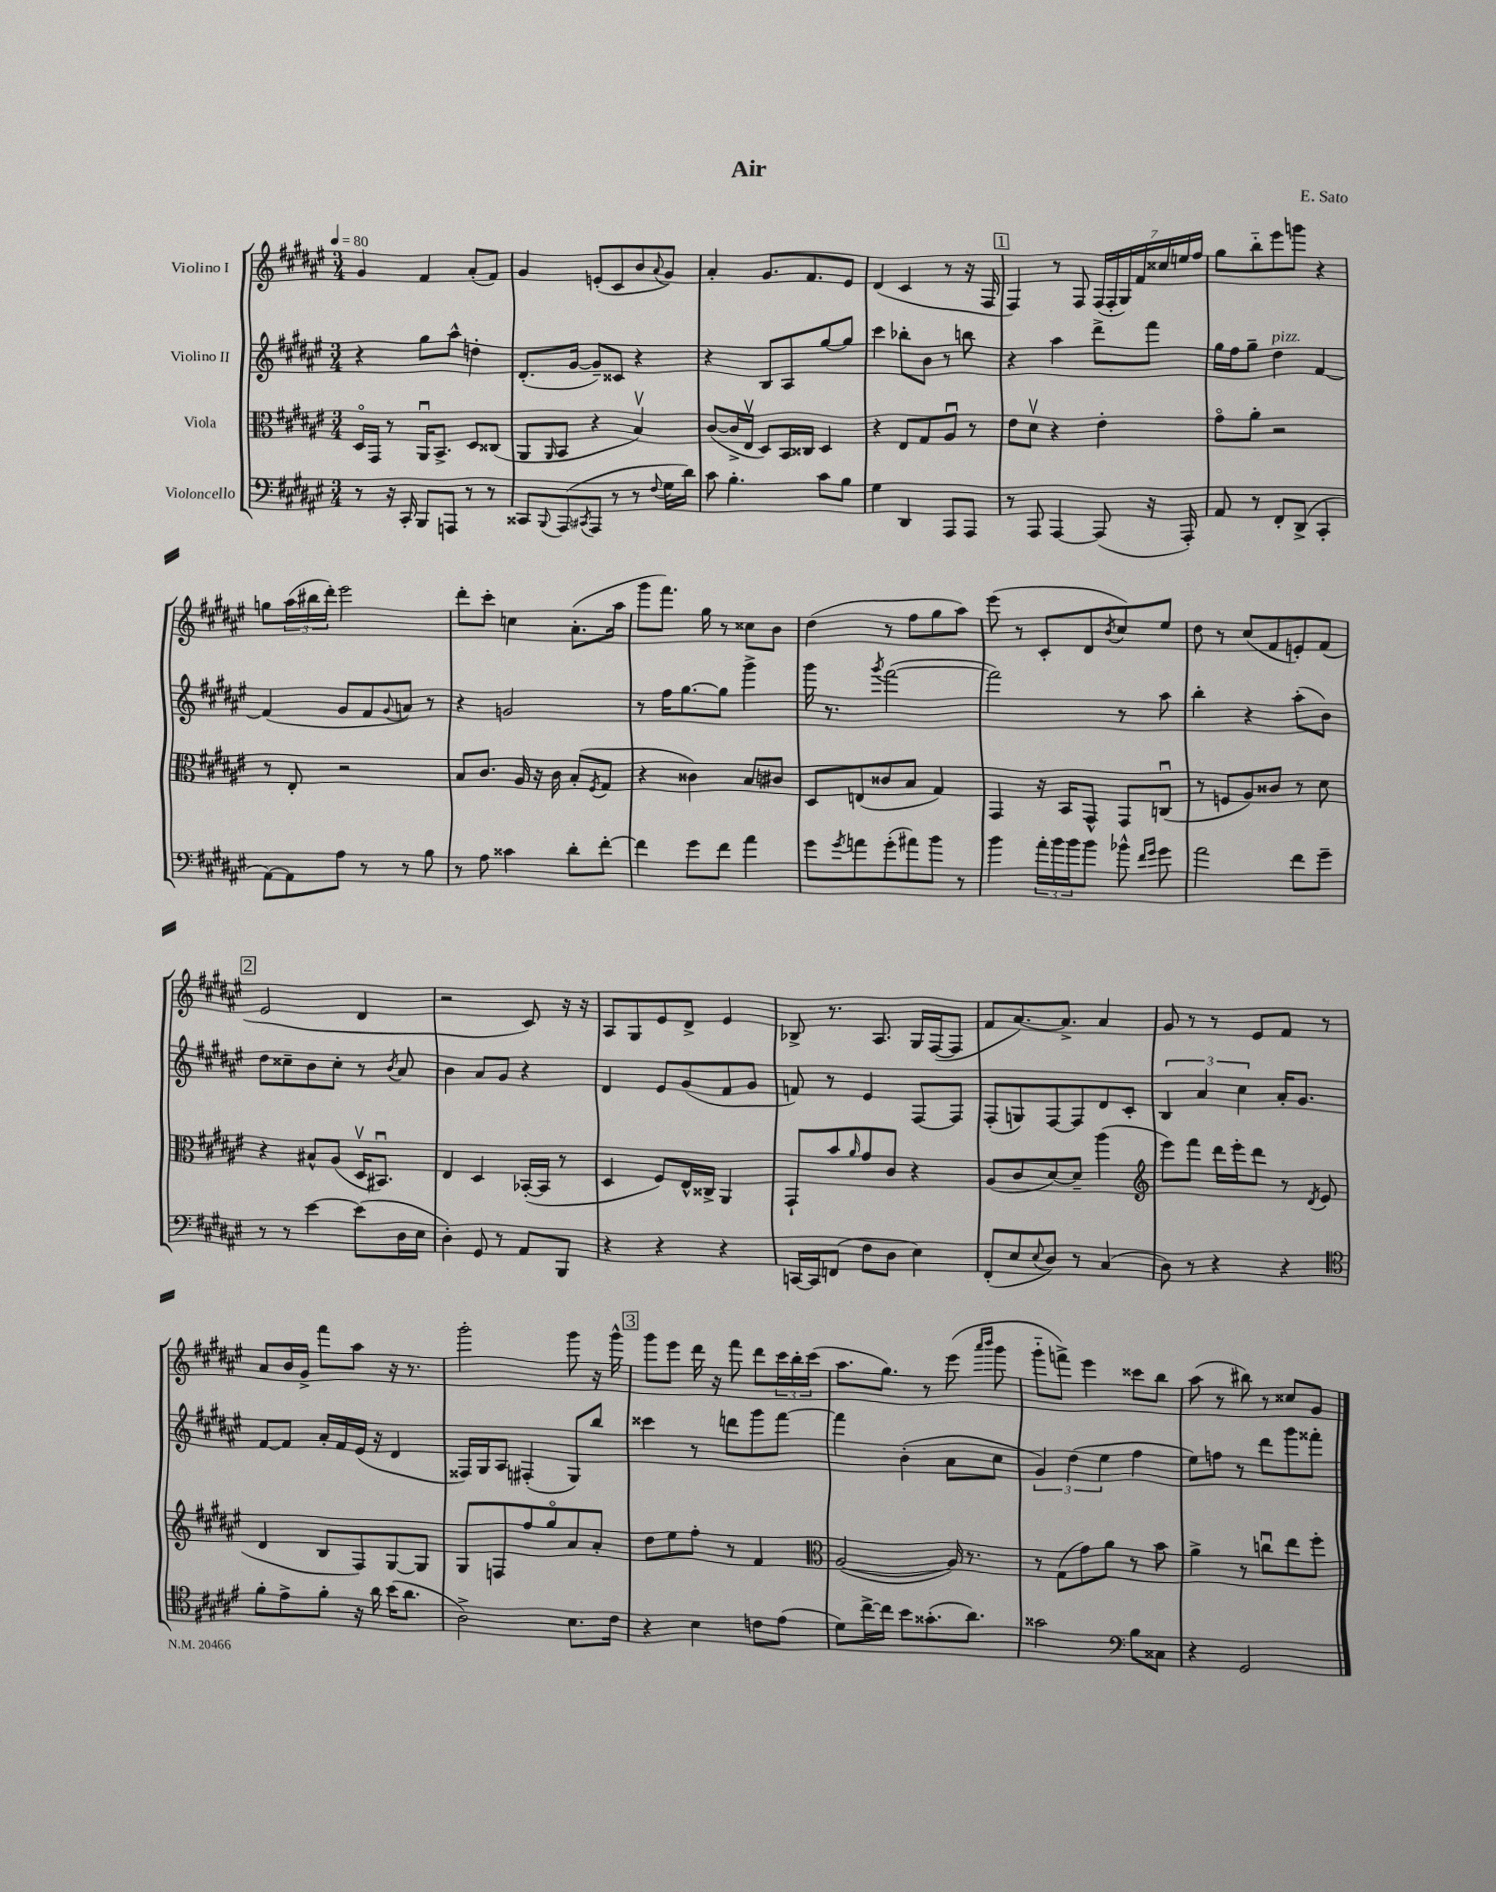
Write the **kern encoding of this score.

**kern	**kern	**kern	**kern
*staff4	*staff3	*staff2	*staff1
*clefF4	*clefC3	*clefG2	*clefG2
*k[f#c#g#d#a#e#]	*k[f#c#g#d#a#e#]	*k[f#c#g#d#a#e#]	*k[f#c#g#d#a#e#]
*M3/4	*M3/4	*M3/4	*M3/4
*MM80	*MM80	*MM80	*MM80
8r	16D#o	4r	4g#
.	16GG#	.	.
16r	8r	.	.
16CC#'	.	.	.
8BBB	16AA#u	8gg#	4f#
.	8.BB^	.	.
8AAA	.	8aa#^^	.
8r	8D#	4dd'	(8a#'
8r	(8C##	.	8f#)
=	=	=	=
8CC##	8AA#	(8.d#'	4g#
8qqBBB	16qqAA#	.	.
(8AAA#	8BB	.	.
.	.	[16g#	.
8qCC#	.	.	.
8AAA#	4r	8g#~])	(8e'
8r	.	8c##	8c#
8r	4Bv)	4r	8b
8qqF#	.	.	8qqa#
16G#	.	.	8g#)
16d#)	.	.	.
=	=	=	=
8c#	([8c#	4r	4a#'
4.B'	16c#^]	.	.
.	16E#v	.	.
.	8D#)	8B	8.g#
.	16BB	8A#	.
.	16C##	.	8.f#
8c#	4D#	[8gg#	.
8B	.	8gg#]	8e#
=	=	=	=
4G#	4r	4ccc#	(4d#
4DD#	8E#	8bb-'	4c#
.	8G#	8b	.
8AAA#	8A#u	8r	8r
8AAA#	8r	8bb	16r
.	.	.	16F#
=	=	=	=
8r	8e#	4r	4F#)
8AAA#	8d#v	.	.
[4AAA#	4r	4aa#	8r
.	.	.	8F#
(8AAA#]	4e#'	8ddd#^	(28F#
.	.	.	28F#'
.	.	.	28G#)
.	.	.	28f#
16r	.	8fff#	.
.	.	.	28cc##
.	.	.	28ee
16AAA#')	.	.	.
.	.	.	28ff#
=	=	=	=
8AA#	8g#o	16gg#	8gg#
.	.	16ff#	.
8r	8a#'	8gg#~	8bb'~
8FF#'	2r	4dd#	8eee#
(8DD#^	.	.	8ggg
4CC#'	.	[4f#	4r
=	=	=	=
[8AA#)	8r	(4f#]	8gg
8AA#]	8E#'	.	(24aa#
.	.	.	24bb#
.	.	.	24ddd#')
8A#	2r	8g#	2eee#
8r	.	8f#	.
.	.	8qqg#	.
8r	.	8a)	.
8B	.	8r	.
=	=	=	=
8r	8B	4r	8ddd#'
8A#	8.c#	.	8ccc#'
4c##	.	2g	4cc
.	16A#	.	.
.	16r	.	.
.	16c#	.	.
8d#'	(8B'	.	(8.a#'
.	8qF#	.	.
[8f#'	8G#	.	.
.	.	.	16aa#
=	=	=	=
4f#]	4r	8r	8ggg#
.	.	16ff#	8.fff#)
.	.	[8.gg#	.
8g#	4c##)	.	.
.	.	.	16gg#
8f#	.	8gg#]	8r
4a#	8B	4ggg#^	8cc##
.	8c#	.	8b
=	=	=	=
8g#	8D#	16ggg#	(4dd#
.	.	8.r	.
8qg#	.	.	.
8a	(8E	.	.
.	.	8qggg#	.
(8g#'	8c##	([2fff#	8r
8a#)	8B	.	8ff#
8b	4G#)	.	8gg#
8r	.	.	8aa#)
=	=	=	=
4b	4GG#	2fff#])	(8eee#
.	.	.	8r
24a#'	16r	.	8c#'
24b	.	.	.
.	16BB	.	.
24b	.	.	.
8b	8GG#^^	.	8d#
.	.	.	8qb
8b-^^	8GG#	8r	8cc#)
16qqf#	.	.	.
16qqg#	.	.	.
8g#	(8Cu	8aa#	8ee#
=	=	=	=
2a#	8r	4bb'	8dd#
.	8F	.	8r
.	8A#)	4r	(8cc#
.	8c##	.	8f#
8f#	8r	(8aa#'	8e')
8g#~	8d#	8b)	(8f#
=	=	=	=
8r	4r	8dd#	2e#
8r	.	8cc##~	.
[4e#	8B#^^	8b	.
.	(8A#	8cc##'	.
(8e#]	16D#v	8r	4d#
.	8.BB#u)	.	.
.	.	8qb	.
16D#	.	8a#	.
16E#	.	.	.
=	=	=	=
4D#')	4E#	4b	2r
8GG#	4D#	8a#	.
8r	.	8g#	.
8AA#	([16BB-'	4r	8c#)
.	16BB-]	.	.
8BBB	8r	.	16r
.	.	.	16r
=	=	=	=
4r	4D#	4d#	8A#
.	.	.	8G#
4r	8F#)	8e#	8e#
.	16E#^^	(8g#	8d#^
.	16C##^	.	.
4r	4AA#	8f#	4e#
.	.	8g#	.
=	=	=	=
[16CC	8GG#`	8f)	8B-^
16CC]	.	.	.
(8FF	8b	8r	8.r
.	16qqa#	.	.
8F#	8g#	4e#	.
.	.	.	8.A#
8D#	8c#	.	.
4E#)	4r	[8F#	16G#
.	.	.	([16F#
.	.	8F#]	8F#]
=	=	=	=
(8FF#'	(8A#	(8F#'	8f#
8E#	8c#	8G)	[8.a#)
8qqE#	.	.	.
8D#)	[8d#)	[8F#	.
.	.	.	8.a#^]
8r	8d#~]	8F#]	.
(4C#	(4aa#	8d#	4a#
.	.	8c#'	.
=	=	=	=
*	*clefG2	*	*
8D#)	8eee#)	6B	8g#
8r	8fff#	.	8r
.	.	6a#	.
4r	16ddd#	.	8r
.	16eee#'	.	.
.	.	6cc#	.
.	8ddd#	.	8e#
4r	8r	16a#'	8f#
.	.	8.g#	.
.	8qd#	.	.
.	(8e#	.	8r
=	=	=	=
*clefC4	*	*	*
8f#'	4d#	[8f#	8a#
8e#^	.	8f#]	16b
.	.	.	16g#^
8f#'	8B	16a#'	8fff#
.	.	16f#	.
16r	8F#)	(16e#	8aa#
16a#	.	16r	.
(16b	[8G#	4d#	16r
8.a#	.	.	8.r
.	8G#]	.	.
=	=	=	=
2A#^)	8G#	16F##)	2ggg#'
.	.	16G#	.
.	8F	8A#	.
.	8ff#	(4F#'	.
.	8gg#o	.	.
8.B	8a#	8G#)	8ggg#
.	8a#'	8bb	16r
16c#	.	.	16ggg#^^
=	=	=	=
4r	8dd#	4ccc##	8ggg#
.	8ee#	.	8eee#
4B	8ff#'	8r	16ddd#
.	.	.	16r
.	8r	8ddd	8fff#
8c	4f#	8ggg#	8ddd#
(8e#	.	[8fff#	24ccc#
.	.	.	24bb'
.	.	.	(24ccc#
=	=	=	=
*	*clefC3	*	*
8d#)	([2A#	4fff#]	8.aa#
[16cc#^	.	.	.
16cc#]	.	.	8.gg#)
8b	.	(4b'	.
(8.g##'	.	.	8r
.	16A#])	8a#	(8eee#
8.a#)	8.r	.	.
.	.	.	16qqaaa#
.	.	.	16qqbbb
.	.	8cc#	8ggg#
=	=	=	=
2g##	8r	6g#)	8ggg#'~
.	(8G#	.	8fff^)
.	.	(6dd#	.
.	8g#)	.	4eee#
.	.	6ee#	.
.	8a#	.	.
*clefF4	*	*	*
8B	8r	4ff#	8ccc##
8C##	8b	.	8bb
=	=	=	=
4r	4a#^	8ee#)	(8aa#
.	.	8ff	8r
2GG#	8r	8r	8bb#)
.	8ccu	8ddd#	8r
.	8ee#	8ggg#	8cc##
.	8ff#'	8fff##'	8g#
==	==	==	==
*-	*-	*-	*-
